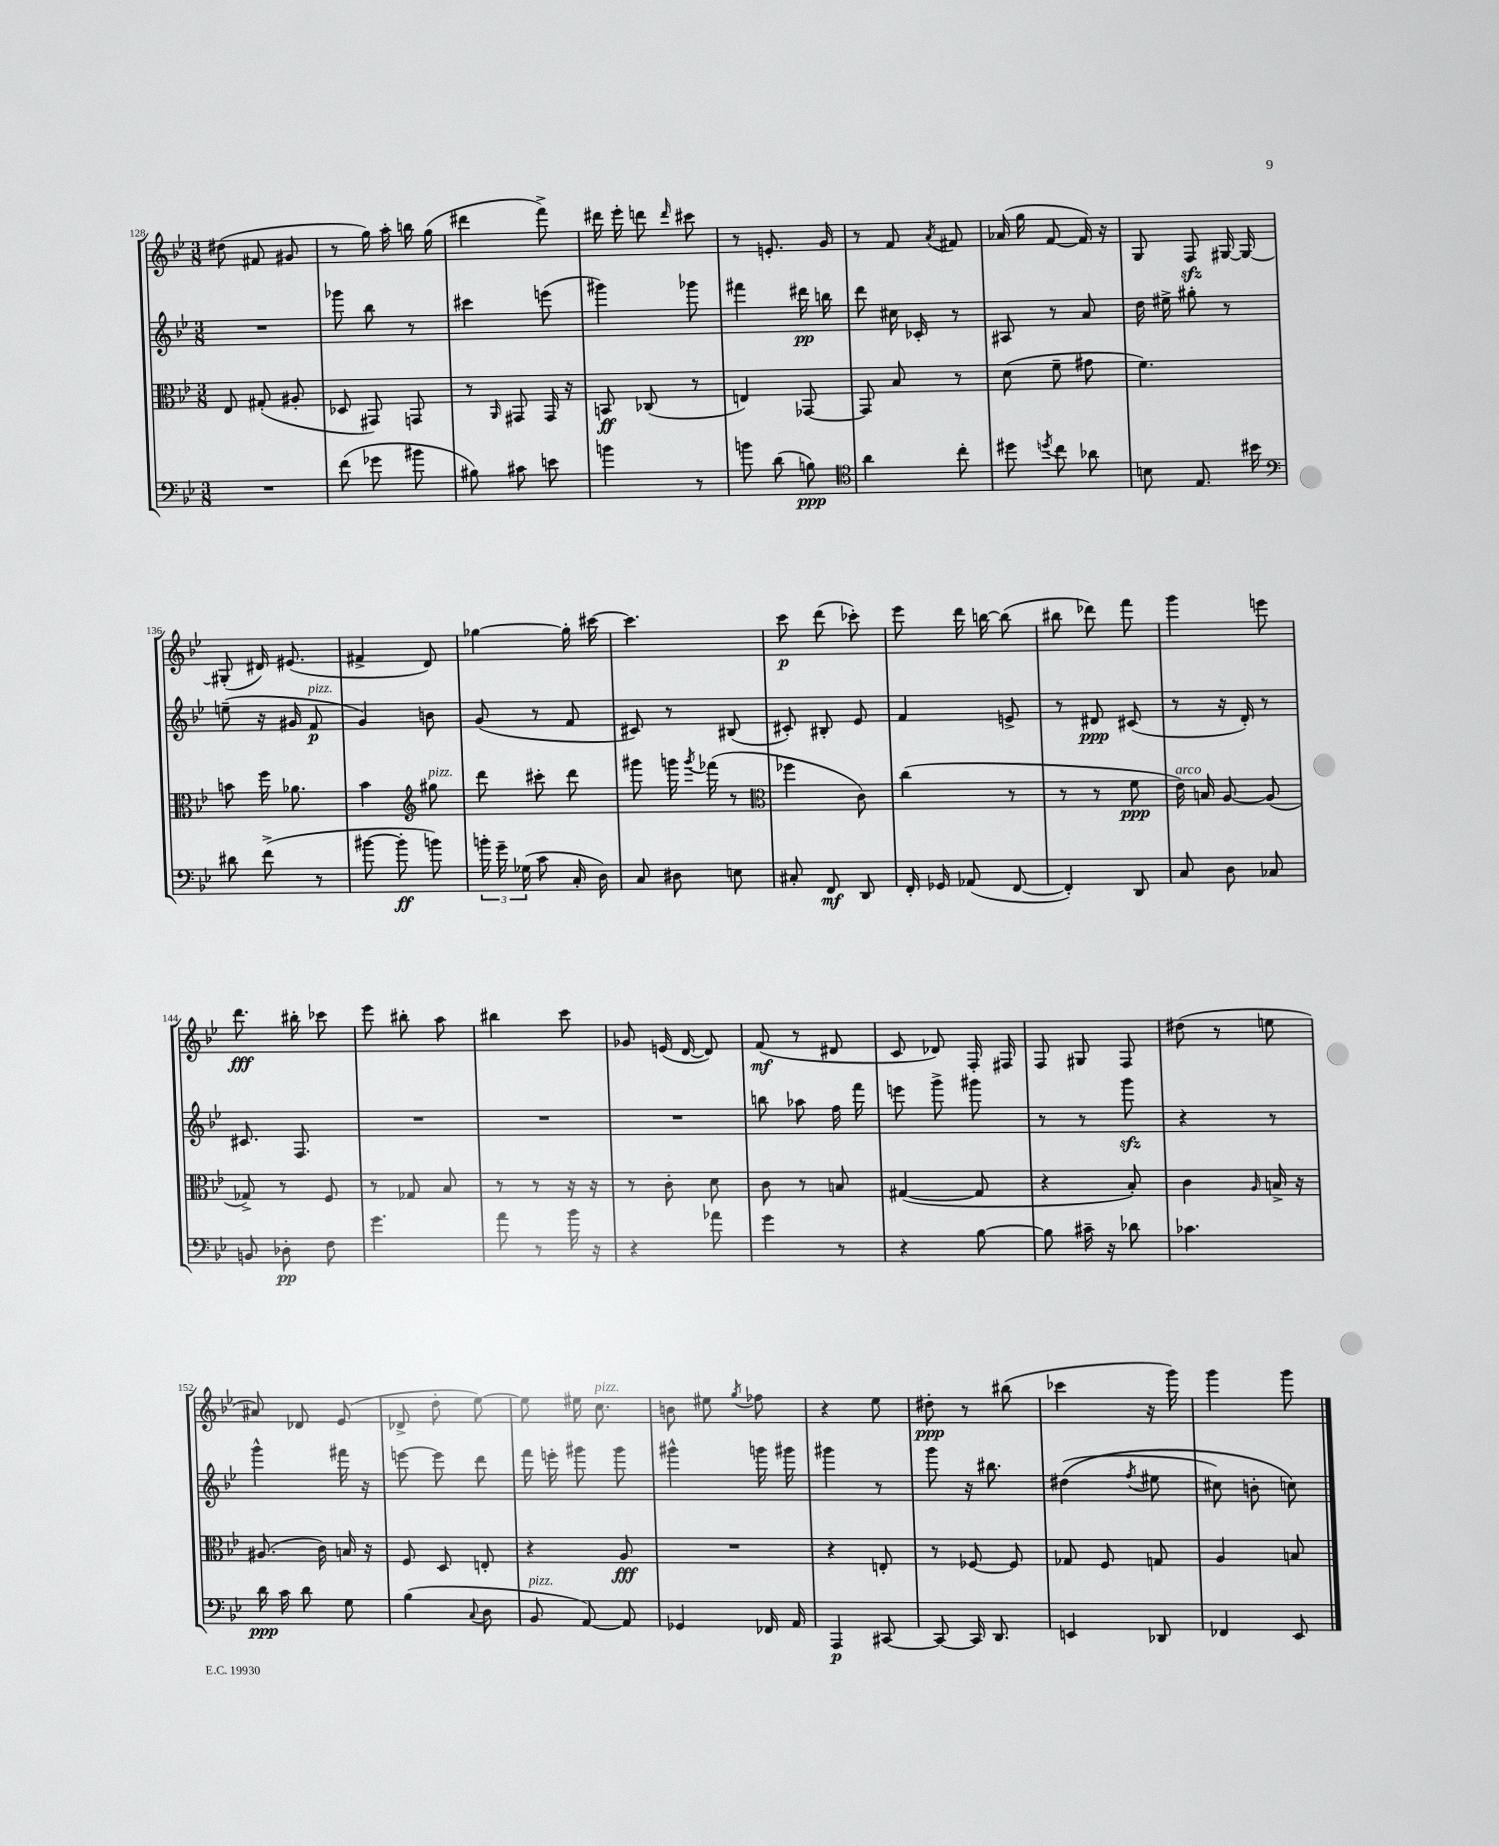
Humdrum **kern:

**kern	**dynam	**kern	**dynam	**kern	**dynam	**kern	**dynam
*part4	*part4	*part3	*part3	*part2	*part2	*part1	*part1
*staff4	*staff4	*staff3	*staff3	*staff2	*staff2	*staff1	*staff1
*clefF4	*	*clefC3	*	*clefG2	*	*clefG2	*
*k[b-e-]	*	*k[b-e-]	*	*k[b-e-]	*	*k[b-e-]	*
*M3/8	*	*M3/8	*	*M3/8	*	*M3/8	*
=128	=128	=128	=128	=128	=128	=128	=128
4.r	.	8E-/	.	4.r	.	(8dd#X\	.
.	.	(8G#X'/	.	.	.	8f#X/	.
.	.	8A#X'/	.	.	.	8g#X/	.
=129	=129	=129	=129	=129	=129	=129	=129
(8f\	.	8D-X/	.	8ggg-X\	.	8r	.
8g-X\	.	8GG#X/)	.	8bb-\	.	16gg\)	.
.	.	.	.	.	.	16aa'\	.
8b#X\	.	8GGn/	.	8r	.	16bbn\	.
.	.	.	.	.	.	(16gg\	.
=130	=130	=130	=130	=130	=130	=130	=130
8B#X\)	.	8r	.	4ccc#X\	.	4ddd#X\	.
.	.	16qqAA/	.	.	.	.	.
8c#X\	.	8GG#X/	.	.	.	.	.
8en\	.	16GG#/	.	(8eeen\	.	8fff^\)	.
.	.	16r	.	.	.	.	.
=131	=131	=131	=131	=131	=131	=131	=131
4bn\	.	8BBn/	ff	4ggg#X\)	.	16ddd#X\	.
.	.	.	.	.	.	16eee-'\	.
.	.	(8C-X/	.	.	.	8dddn\	.
.	.	.	.	.	.	16qqddd/	.
8r	.	8r	.	8ggg-X\	.	8ccc#X\	.
=132	=132	=132	=132	=132	=132	=132	=132
8bn\	.	4En/)	.	4fff#X\	.	8r	.
(8d\	.	.	.	.	.	8.en'/	.
8Bn\)	ppp	[8GG-X/	.	16ddd#X\	pp	.	.
.	.	.	.	16bbn\	.	16g/	.
=133	=133	=133	=133	=133	=133	=133	=133
*clefC4	*	*	*	*	*	*	*
4a\	.	8GG-/]	.	8ddd\	.	8r	.
.	.	8B-/	.	16cc#X\	.	8f/	.
.	.	.	.	16c-X'/	.	.	.
.	.	.	.	.	.	8qa/	.
8cc'\	.	8r	.	8r	.	8f#X/	.
=134	=134	=134	=134	=134	=134	=134	=134
8dd#X\	.	(8d\	.	8A#X/	.	(16a-X/	.
.	.	.	.	.	.	16gg\	.
8qddn/	.	.	.	.	.	.	.
8cc\	.	8f~\	.	8r	.	[8f/	.
8a-X\	.	8g#X\	.	8a/	.	16f/])	.
.	.	.	.	.	.	16r	.
=135	=135	=135	=135	=135	=135	=135	=135
8Bn\	.	4.f\)	.	16dd\	.	8G/	.
.	.	.	.	16ee#X^\	.	.	.
8.E-/	.	.	.	8gg#X'\	.	8Fzz/	.
.	.	.	.	8r	.	[16G#X/	.
16b#X\	.	.	.	.	.	16G#/_	.
!!LO:LB:g=z
=136	=136	=136	=136	=136	=136	=136	=136
*clefF4	*	*	*	*	*	*	*
8d#X\	.	8bn\	.	(8een~\	.	(8G#X'/]	.
(8f^\	.	16ff\	.	16r	.	16d#X/)	.
.	.	8.a-X\	.	16g#X/	.	(8.e#X/	.
!	!	!	!	!LO:TX:a:i:t=pizz.	!	!	!
8r	.	.	.	8f/	p	.	.
=137	=137	=137	=137	=137	=137	=137	=137
[8b#X\	.	4b-\	.	4g/)	.	4f#X^/	.
8b#'\]	ff	.	.	.	.	.	.
*	*	*clefG2	*	*	*	*	*
!	!	!LO:TX:a:i:t=pizz.	!	!	!	!	!
8bn\)	.	8gg#X\	.	8bn\	.	8d/)	.
=138	=138	=138	=138	=138	=138	=138	=138
24bn'\	.	8ddd\	.	(8g/	.	[4gg-X\	.
24g~\	.	.	.	.	.	.	.
(24G-X\	.	.	.	.	.	.	.
8c\	.	8ccc#X'\	.	8r	.	.	.
16C'/	.	8ddd\	.	8f/	.	16gg-'\]	.
16D\)	.	.	.	.	.	[16ccc#X\	.
=139	=139	=139	=139	=139	=139	=139	=139
8C/	.	8ggg#X\	.	8c#X/)	.	4.ccc#\]	.
8D#X\	.	16gggn\	.	8r	.	.	.
.	.	8qggg/	.	.	.	.	.
.	.	(16fff-X\	.	.	.	.	.
8En\	.	8r	.	(8B#X/	.	.	.
=140	=140	=140	=140	=140	=140	=140	=140
*	*	*clefC3	*	*	*	*	*
8C#X'/	.	4ff-X\	.	8c#X'/)	.	8ccc\	p
8FF/	mf	.	.	8B#X'/	.	(8ddd\	.
8DD/	.	8c\)	.	8e-/	.	8ccc-X'\)	.
=141	=141	=141	=141	=141	=141	=141	=141
16FF'/	.	(4cc\	.	4f/	.	8eee-\	.
16GG-X/	.	.	.	.	.	.	.
(8AA-X/	.	.	.	.	.	16ddd\	.
.	.	.	.	.	.	[16bbn\	.
[8FF/	.	8r	.	8en^/	.	(8bb\]	.
=142	=142	=142	=142	=142	=142	=142	=142
4FF'/])	.	8r	.	8r	.	8bb#X\	.
.	.	8r	.	8d#X/	ppp	8ddd-X\)	.
8DD/	.	8f\	ppp	(8c#X/	.	8fff\	.
=143	=143	=143	=143	=143	=143	=143	=143
!	!	!LO:TX:a:i:t=arco	!	!	!	!	!
8C/	.	16e-\)	.	8r	.	4ggg\	.
.	.	16Bn/	.	.	.	.	.
8D\	.	[8A/	.	16r	.	.	.
.	.	.	.	16d'/)	.	.	.
8C-X/	.	(8A/]	.	8r	.	8eeen\	.
!!LO:LB:g=z
=144	=144	=144	=144	=144	=144	=144	=144
8BBn/	.	8G-X^/)	.	8.c#X/	.	8.ddd\	fff
8D-X'\	pp	8r	.	.	.	.	.
.	.	.	.	8.F/	.	16bb#X'\	.
8F\	.	8F/	.	.	.	8ccc-X\	.
=145	=145	=145	=145	=145	=145	=145	=145
4.g\	.	8r	.	4.r	.	8eee-\	.
.	.	8G-X/	.	.	.	8bb#X'\	.
.	.	8B-/	.	.	.	8aa\	.
=146	=146	=146	=146	=146	=146	=146	=146
8a\	.	8r	.	4.r	.	4bb#X\	.
8r	.	8r	.	.	.	.	.
16b-\	.	16r	.	.	.	8ccc\	.
16r	.	16r	.	.	.	.	.
=147	=147	=147	=147	=147	=147	=147	=147
4r	.	8r	.	4.r	.	8g-X/	.
.	.	8c'\	.	.	.	(16en/	.
.	.	.	.	.	.	[16d/	.
8a-X\	.	8d\	.	.	.	8d/])	.
=148	=148	=148	=148	=148	=148	=148	=148
4g\	.	8c\	.	8bbn\	.	(8f/	mf
.	.	8r	.	8aa-X\	.	8r	.
8r	.	8Bn/	.	16ff\	.	8d#X/	.
.	.	.	.	16fff\	.	.	.
=149	=149	=149	=149	=149	=149	=149	=149
4r	.	([4G#X/	.	8eeen\	.	8c/	.
.	.	.	.	8ggg^\	.	8d-X/)	.
[8B-\	.	8G#/]	.	8ggg#X\	.	16F'/	.
.	.	.	.	.	.	16F#X/	.
=150	=150	=150	=150	=150	=150	=150	=150
8B-\]	.	4r	.	8r	.	8F/	.
16c#X~\	.	.	.	8r	.	8G#X/	.
16r	.	.	.	.	.	.	.
8d-X\	.	8B-'/)	.	8gggzz\	.	8F/	.
=151	=151	=151	=151	=151	=151	=151	=151
4.c-X\	.	4c\	.	4r	.	(8dd#X\	.
.	.	.	.	.	.	8r	.
.	.	16qqA/	.	.	.	.	.
.	.	16Bn^/	.	8r	.	8een\	.
.	.	16r	.	.	.	.	.
!!LO:LB:g=z
=152	=152	=152	=152	=152	=152	=152	=152
16d\	ppp	(8.A#X/	.	4ggg^^\	.	8a#X/)	.
16c\	.	.	.	.	.	.	.
8d\	.	.	.	.	.	8d-X/	.
.	.	16c\)	.	.	.	.	.
8G\	.	16Bn/	.	16fff#X\	.	(8e-/	.
.	.	16r	.	16r	.	.	.
=153	=153	=153	=153	=153	=153	=153	=153
(4B-\	.	8F/	.	[8eeen\	.	8d-X^/	.
.	.	8D/	.	8eee\]	.	8dd'\	.
8qqC/	.	.	.	.	.	.	.
8D\	.	8En'/	.	8ddd\	.	[8ee-\)	.
=154	=154	=154	=154	=154	=154	=154	=154
!LO:TX:a:i:t=pizz.	!	!	!	!	!	!	!
8BB-/	.	4r	.	16fff\	.	8ee-\]	.
.	.	.	.	16eeen'\	.	.	.
[8AA/)	.	.	.	8ggg#X\	.	16ee#X\	.
!	!	!	!	!	!	!LO:TX:a:i:t=pizz.	!
.	.	.	.	.	.	8.cc\	.
8AA/]	.	8A/	fff	8ggg#\	.	.	.
=155	=155	=155	=155	=155	=155	=155	=155
4GG-X/	.	4.r	.	4ggg#X^^\	.	8bn\	.
.	.	.	.	.	.	8ee#X\	.
.	.	.	.	.	.	8qgg/	.
16FF-X/	.	.	.	16gggn\	.	8ff-X\	.
16AA/	.	.	.	16ggg#X\	.	.	.
=156	=156	=156	=156	=156	=156	=156	=156
4AAA/	p	4r	.	4ggg#X\	.	4r	.
[8CC#X/	.	8En'/	.	8r	.	8ee-\	.
=157	=157	=157	=157	=157	=157	=157	=157
8CC#/_	.	8r	.	8ggg\	.	8dd#X'\	ppp
16CC#/]	.	[8F-X/	.	16r	.	8r	.
8.DD/	.	.	.	8.bb#X\	.	.	.
.	.	8F-/]	.	.	.	(8bb#X\	.
=158	=158	=158	=158	=158	=158	=158	=158
4EEn/	.	8G-X/	.	((4dd#X\	.	4ccc-X\	.
.	.	8F/	.	.	.	.	.
.	.	.	.	8qff/	.	.	.
8DD-X/	.	8Gn/	.	8ee#X\	.	16r	.
.	.	.	.	.	.	16ggg\)	.
=159	=159	=159	=159	=159	=159	=159	=159
4FF-X/	.	4A/	.	8cc#X\)	.	4ggg\	.
.	.	.	.	8bn'\	.	.	.
8EE-/	.	8Bn/	.	8ccn\)	.	8ggg\	.
==	==	==	==	==	==	==	==
*-	*-	*-	*-	*-	*-	*-	*-
